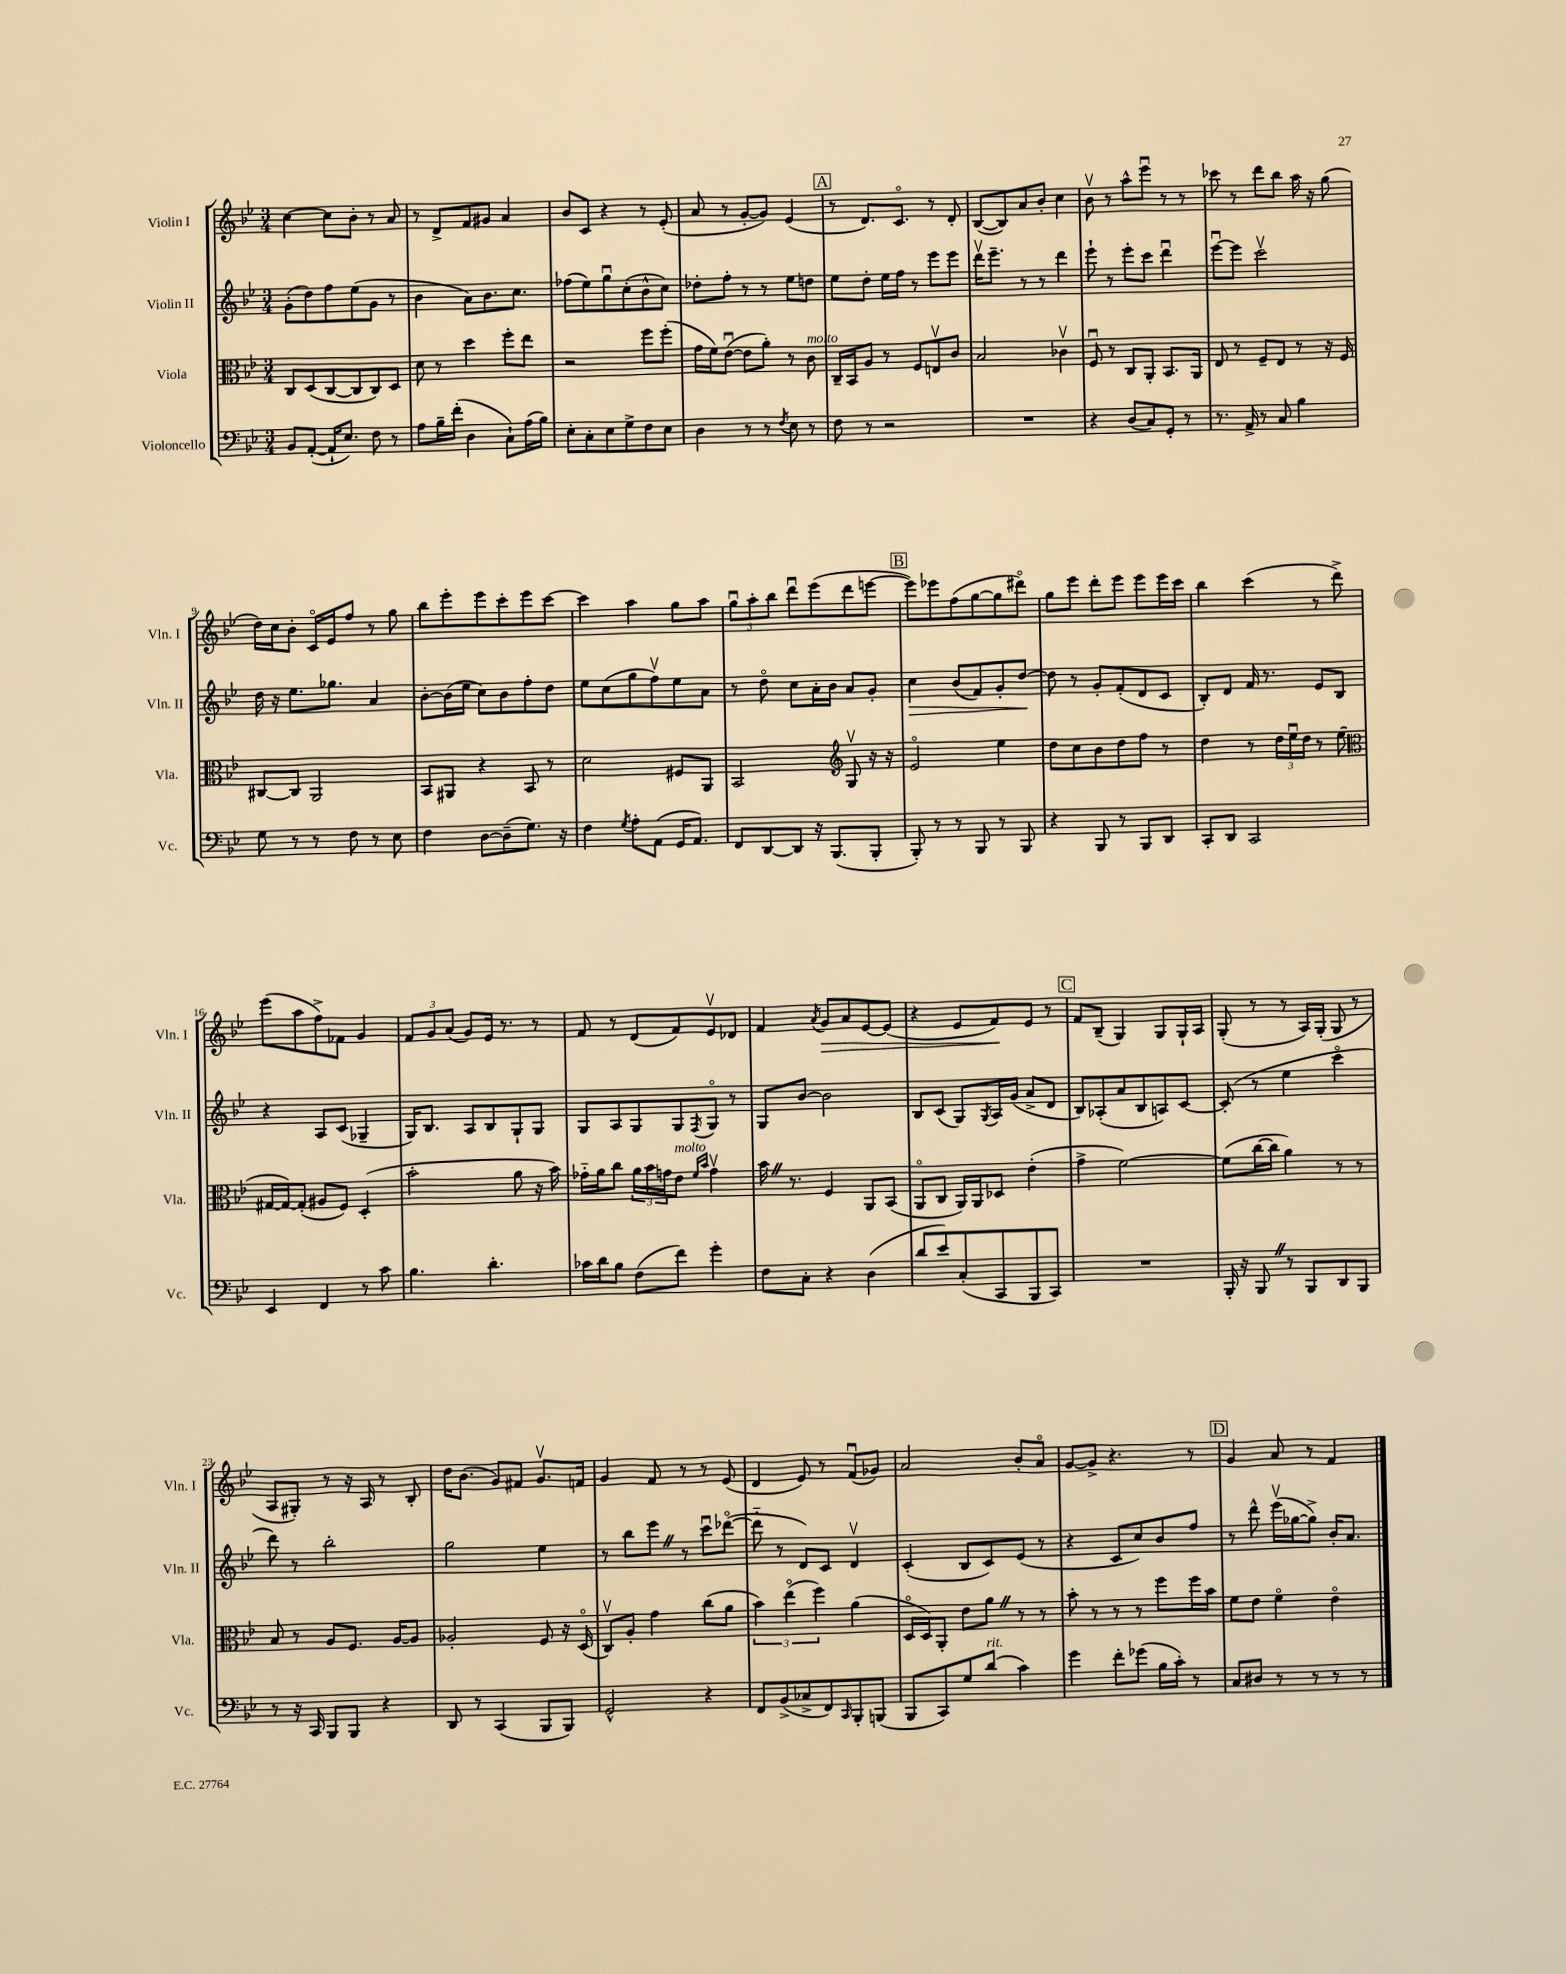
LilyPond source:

<<
\new StaffGroup <<
\new Staff = "s0" \with { instrumentName = "Violin I" shortInstrumentName = "Vln. I" } {
    \clef treble \key bes \major \numericTimeSignature \time 3/4
    c''4~ c''8 bes'8-. r8 a'8 |
    r8 d'8-> f'8 gis'8 a'4 |
    bes'8 c'8 r4 r8 ees'8-.( |
    a'8 r8 g'8~-. g'8) ees'4( |
    \mark \markup { \box "A" } r8 d'8.) c'8.\flageolet r8 d'8-. |
    bes8~( bes8) a'8 bes'8-. c''4 |
    bes'8\upbow r8 a''8-^ ees'''8\downbow r8 r8 |
    ces'''8 r8 d'''8 bes''8 a''16 r16 g''8( |
    d''16) c''16 bes'8-. c'16\flageolet ees'16 f''8 r8 g''8 |
    bes''8 ees'''8-. ees'''8 c'''8-. ees'''8 c'''8~ |
    c'''4 a''4 g''8 a''8 |
    \tuplet 3/2 { g''8\downbow a''8-. bes''8 } d'''8\downbow ees'''8( d'''8 e'''8~ |
    \mark \markup { \box "B" } e'''8) ees'''8 f''8( g''8~ g''8 dis'''8\flageolet) |
    g''8 ees'''8 d'''8-. ees'''8 ees'''8 ees'''16 c'''16 |
    bes''4 c'''4( r8 d'''8->) |
    ees'''8( a''8 f''8->) fes'8 g'4 |
    \tuplet 3/2 { f'8 g'8 a'8( } g'8) ees'16 r8. r8 |
    f'8 r8 d'8( f'8) ees'8\upbow des'8 |
    f'4 \acciaccatura { a'8 } g'8\> a'8 ees'8~ ees'8( |
    r4 ees'8 f'8\!) ees'8 r8 |
    \mark \markup { \box "C" } f'8 bes8--( g4) g8 g16-! a16 |
    g8-.( r8 r8 a16) g16-.( g8 r8 |
    a8 gis8-.) r8 r16 a16 r8 bes8-. |
    d''16 bes'8.( g'8) fis'8 g'8.\upbow f'16 |
    g'4 f'8 r8 r8 ees'8( |
    d'4 ees'8) r8 f'8\downbow( ges'8) |
    a'2 bes'8-. a'8\flageolet |
    g'8~ g'8-> r4. r8 |
    \mark \markup { \box "D" } g'4 a'8 r8 f'4 \bar "|." |
}
\new Staff = "s1" \with { instrumentName = "Violin II" shortInstrumentName = "Vln. II" } {
    \clef treble \key bes \major \numericTimeSignature \time 3/4
    g'8-.( d''8) f''8 ees''8( g'8 r8 |
    bes'4 a'8) bes'8. c''8. |
    fes''8( ees''8) g''8\downbow c''8-.( bes'8-^ c''8) |
    des''8-. f''8-. r8 r8 ees''8 d''8 |
    \mark \markup { \box "A" } ees''8 d''8-. ees''16 f''16 r8 ees'''8 ees'''8 |
    d'''16\upbow ees'''8.-- r8 r8 d'''4 |
    ees'''8-! r8 ees'''8-. c'''8 d'''4\downbow |
    ees'''8~\downbow ees'''8 c'''2\upbow |
    d''16 r16 ees''8. ges''8. a'4 |
    bes'8~-. bes'16( ees''16 c''8) bes'8 f''8-. d''8 |
    ees''8 c''8( g''8 f''8\upbow) ees''8 a'8 |
    r8 d''8\flageolet c''8 a'16-. bes'16 a'8 g'8-. |
    \mark \markup { \box "B" } c''4\> bes'8( f'8) g'8-. d''8~\! |
    d''8 r8 g'8-. f'8-.( d'8 c'8 |
    bes8-.) d'8 f'16 r8. ees'8 bes8 |
    r4 a8 c'8( ges4-- |
    g16) bes8. a8 bes8 g8-! g8 |
    g8 a8 g8 g8 \acciaccatura { f8 } g8\flageolet r8 |
    g8 bes'8~ bes'2 |
    bes8 c'8( g8) \acciaccatura { g8 } a16 g'16( a'8-> d'8 |
    \mark \markup { \box "C" } bes8) aes8-.( a'8 bes8 a8) c'8~ |
    c'8-.( r8 ees''4 c'''4\flageolet |
    d'''8) r8 bes''2-. |
    g''2 ees''4 |
    r8 bes''8 ees'''8 \once \override BreathingSign.text = \markup { \musicglyph "scripts.caesura.straight" } \breathe r8 c'''8\downbow des'''8~\flageolet( |
    des'''8-_ r8 d'8) c'8 d'4\upbow |
    c'4-.( bes8 c'8) ees'8( r8 |
    r4 c'8 c''8) bes'8 f''8 |
    \mark \markup { \box "D" } r8 d'''8-^ ees'''16\upbow( ges''16~ ges''8->) bes'16-. a'8. \bar "|." |
}
\new Staff = "s2" \with { instrumentName = "Viola" shortInstrumentName = "Vla." } {
    \clef alto \key bes \major \numericTimeSignature \time 3/4
    c8 d8( c8~ c8 c8) d8 |
    d'8 r8 d''4 f''8-. ees''8 |
    r2 f''8 f''8-.( |
    g'16 f'16) ees'8~\downbow( ees'8 a'8-.) r8 c'8^\markup { \italic "molto" } |
    \mark \markup { \box "A" } c16-- bes,16 a8 r8 f8 e8\upbow c'8 |
    bes2 ces'4\upbow |
    f8\downbow r8 c8 a,8-. bes,8. a,16 |
    ees8 r8 f8-- ees8 r8 r16 f16 |
    cis8~ cis8 a,2 |
    bes,8 ais,8 r4 bes,8 r8 |
    d'2 fis8 a,8 |
    bes,2 \clef treble g8\upbow r16 r16 |
    \mark \markup { \box "B" } ees'2\flageolet ees''4 |
    d''8 c''8 bes'8 d''8 f''8 r8 |
    d''4 r8 \tuplet 3/2 { d''16 ees''16\downbow d''16 } r8 ees''8( |
    \clef alto gis16~ gis16~) gis8-.( ais8 f8) d4-.( |
    bes'2-. a'8 r16 bes'16) |
    ges'16-_ a'16 c''8 \tuplet 3/2 { a'16 bes'16 g'16 } ees'8^\markup { \italic "molto" } \grace { f'16 bes'16 } g'4\upbow |
    bes'16 \once \override BreathingSign.text = \markup { \musicglyph "scripts.caesura.straight" } \breathe r8. f4 a,8 bes,8( |
    a,8\flageolet c8 a,16) a,16 des8 ees'4-.( |
    \mark \markup { \box "C" } g'4-> f'2~) |
    f'8( c''16~ c''16 a'4) r8 r8 |
    bes8 r8 a8 f8. a16~ a8 |
    aes2-. f8 r16 d16\flageolet( |
    c8\upbow) a8-. g'4 c''8( a'8 |
    \tuplet 3/2 { bes'4) ees''4\flageolet( f''4) } a'4( |
    d16\flageolet d16) a,8-. ees'8 a'8 \once \override BreathingSign.text = \markup { \musicglyph "scripts.caesura.straight" } \breathe r8 r8 |
    bes'8-. r8 r8 r8 f''8 f''16 bes'16 |
    \mark \markup { \box "D" } f'8 ees'8 f'4\flageolet ees'4\flageolet \bar "|." |
}
\new Staff = "s3" \with { instrumentName = "Violoncello" shortInstrumentName = "Vc." } {
    \clef bass \key bes \major \numericTimeSignature \time 3/4
    bes,8 a,8~-.( a,16-! ees8.) f8 r8 |
    a8 bes16-- f'16-.( d4 c8-!) a16( bes16) |
    ees8-. c8-. ees8 g8-> f8 ees8 |
    d4 r8 r8 \acciaccatura { f8 } ees8 r8 |
    \mark \markup { \box "A" } f8 r8 r2 |
    R2. |
    r4 d8( c8) g,8-. r8 |
    r8. a,16-> r8 c8 bes4 |
    g8 r8 r8 f8 r8 ees8 |
    f4 d8~ d8--( g8.) r16 |
    f4 \acciaccatura { g8 } a8-. a,8( g,16 a,8.) |
    f,8 d,8~ d,8 r16 bes,,8.( bes,,8-. |
    \mark \markup { \box "B" } bes,,8-.) r8 r8 bes,,8 r8 bes,,8 |
    r4 bes,,8 r8 bes,,8 d,8 |
    c,8-. d,8 c,2 |
    ees,4 f,4 r8 c'8 |
    bes4. d'4.-. |
    ces'16 d'16 bes8 f8( f'8) g'4-. |
    f8 c8-. r4 d4( |
    d'8 ees'8) c8-.( c,8 bes,,8 c,8) |
    \mark \markup { \box "C" } R2. |
    bes,,16-. r16 bes,,8 \once \override BreathingSign.text = \markup { \musicglyph "scripts.caesura.straight" } \breathe r8 bes,,8 d,8 bes,,8 |
    r8 r16 c,16 bes,,8 bes,,8 r4 |
    d,8 r8 c,4( bes,,8 bes,,8) |
    g,2-^ r4 |
    f,8 bes,8->( ces8-> f,8) \grace { c,16 } bes,,8-. b,,8( |
    bes,,8 c,8) g8 d'8^\markup { \italic "rit." }( c'4) |
    g'4 f'8-. ges'8( bes16 c'16-.) r8 |
    \mark \markup { \box "D" } c8 dis8 r8 r8 r8 r8 \bar "|." |
}
>>
>>
